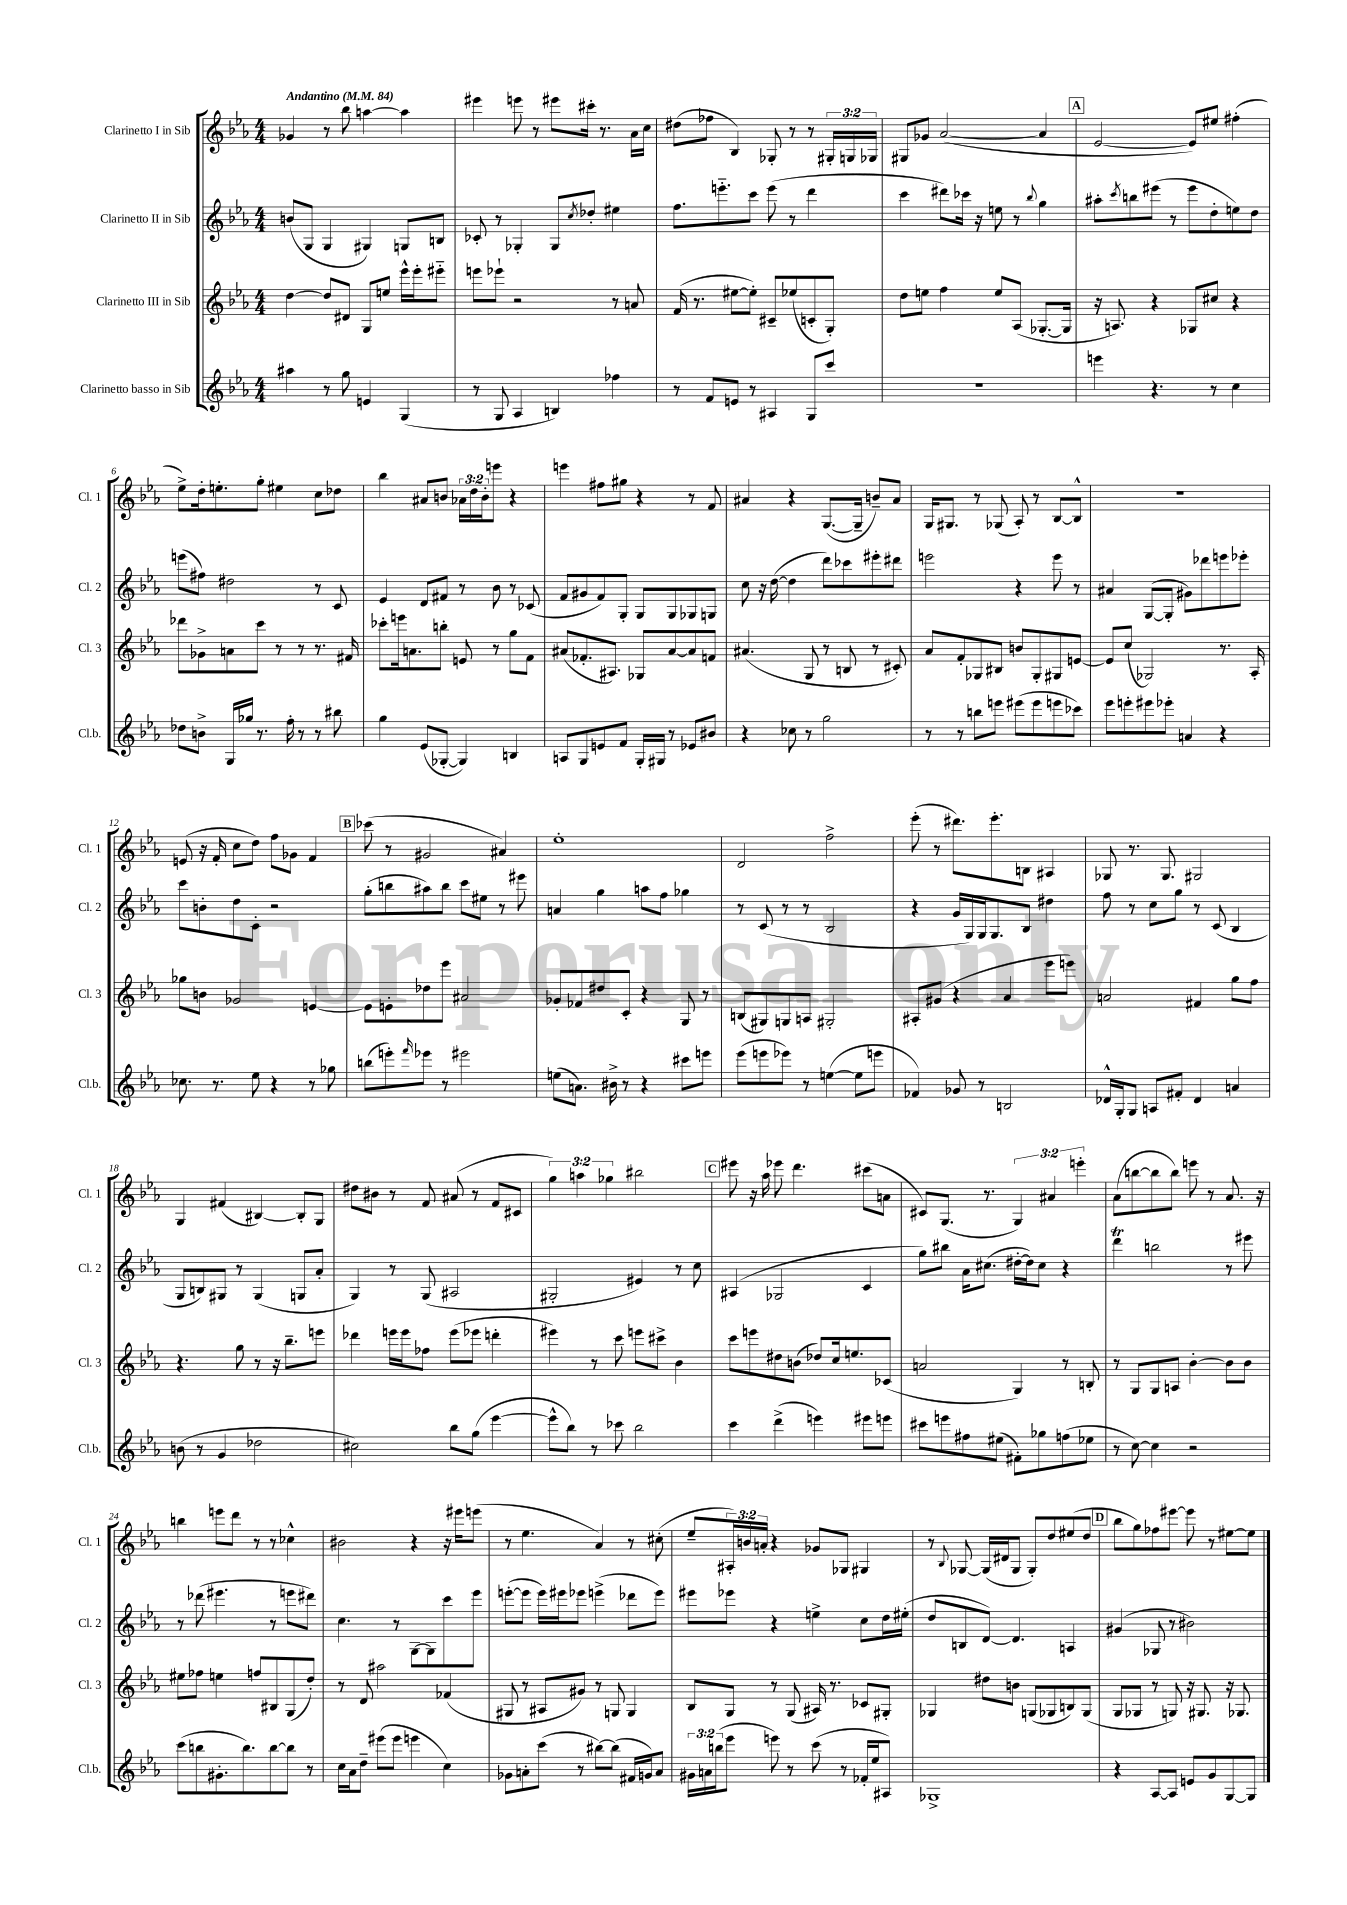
<<
\new StaffGroup <<
\new Staff = "s0" \with { instrumentName = "Clarinetto I in Sib" shortInstrumentName = "Cl. 1" } {
    \clef treble \key ees \major \numericTimeSignature \time 4/4 \override Staff.TupletNumber.text = #tuplet-number::calc-fraction-text \tempo "Andantino" 4 = 84
    ges'4 r8 bes''8 a''4~ a''4 |
    eis'''4 e'''8 r8 eis'''8 cis'''16-. r8. aes'16 c''16 |
    dis''8( fes''8 bes4) ges8-. r8 r8 \tuplet 3/2 { gis16-. g16 ges16 } |
    gis8 ges'8 aes'2~( aes'4 |
    \mark \markup { \box "A" } ees'2~ ees'8) eis''8 fis''4-.( |
    ees''8->) d''16-. e''8.-. g''8-. eis''4 c''8 des''8 |
    bes''4 ais'8 b'8 \tuplet 3/2 { aes'16 d''16 b'16-. } e'''8 r4 |
    e'''4 fis''8 gis''8 r4 r8 f'8 |
    ais'4 r4 g8.~( g16-- b'8--) ais'8 |
    g16 gis8. r8 ges8( aes8-.) r8 bes8~ bes8-^ |
    R1 |
    e'8( r16 f'16-. c''8 d''8) f''8 ges'8 f'4 |
    \mark \markup { \box "B" } ces'''8( r8 gis'2 ais'4) |
    ees''1-. |
    d'2 f''2-> |
    ees'''8-.( r8 dis'''8.) ees'''8.-. b8 ais4 |
    ges8 r8. ges8. gis2 |
    g4 fis'4( bis4~) bis8-. g8 |
    dis''8 bis'8 r8 f'8 ais'8( r8 f'8 cis'8 |
    \tuplet 3/2 { g''4) a''4 ges''4 } bis''2 |
    \mark \markup { \box "C" } eis'''8 r16 aes''16 ees'''8 d'''4. cis'''8( a'8 |
    cis'8) g8.( r8. \tuplet 3/2 { g4) ais'4 e'''4-. } |
    aes'8( b''8~ b''8 b''8) e'''8 r8 aes'8. r16 |
    b''4 e'''8 d'''8 r8 r8 ces''4-^ |
    bis'2 r4 r16 eis'''16 e'''8( |
    r8 ees''4. aes'4) r8 cis''8-.( |
    ees''8-- \tuplet 3/2 { ais16-.) b'16 a'16-. } r4 ges'8 ges8 gis4 |
    r8 \appoggiatura { bes8 } ges8~ ges16( dis'16 ges8 ges8-.) d''8 eis''8( d''8 |
    \mark \markup { \box "D" } bes''8 g''8) fes''8 eis'''8~ eis'''8 r8 eis''8~ eis''8 \bar "|." |
}
\new Staff = "s1" \with { instrumentName = "Clarinetto II in Sib" shortInstrumentName = "Cl. 2" } {
    \clef treble \key ees \major \numericTimeSignature \time 4/4
    b'8( g8 g4 gis4) g8 b8 |
    ces'8-. r8 ges4-. ges8 \acciaccatura { c''8 } des''8-. eis''4 |
    f''8. e'''8.-_ c'''8 e'''8( r8 d'''4 |
    c'''4 dis'''8) ces'''16 r16 e''8 r8 \appoggiatura { bes''8 } g''4 |
    \mark \markup { \box "A" } ais''8-. \acciaccatura { c'''8 } b''8 eis'''8( r8 eis'''8 d''8-. e''8) d''8 |
    e'''8( fis''8) dis''2 r8 c'8 |
    ees'4 d'8 fis'8 r8 bes'8 r8 ces'8( |
    f'8 gis'8 f'8) g8-. g8 g8 ges8 g8 |
    c''8 r16 d''16~( d''4 d'''8) ces'''8 eis'''8-. dis'''8 |
    e'''2 r4 e'''8 r8 |
    ais'4 g8~( g8-. gis'8) des'''8 e'''8 ees'''8-. |
    c'''8 b'8-. d''8 c'8-. r2 |
    \mark \markup { \box "B" } g''8-.( b''8 ais''8) b''8 c'''8 eis''8 r8 eis'''8 |
    a'4 g''4 a''8 f''8 ges''4 |
    r8 c'8( r8 r8 bes2 |
    r4 g'16 g16) g16 g8. bes8 dis''4 |
    f''8 r8 c''8 g''8 r8 c'8( bes4 |
    g8 b8) gis8 r8 gis4( g8 aes'8-. |
    g4) r8 g8( ais2 |
    gis2-. eis'4) r8 c''8 |
    \mark \markup { \box "C" } ais4( ges2 c'4 |
    g''8) bis''8 aes'16 cis''8.( dis''16~-. dis''16) cis''8 r4 |
    d'''4\trill b''2 r8 eis'''8 |
    r8 des'''8( eis'''4. r8 e'''8 dis'''8) |
    c''4. r8 g8~ g8 c'''8 ees'''8 |
    e'''8~-.( e'''8 e'''16) eis'''16 ees'''8 e'''4->( des'''8 e'''8) |
    eis'''8 ees'''8 r4 e''4-> c''8 d''16 eis''16-.( |
    d''8 b8 d'8~) d'4. a4 |
    \mark \markup { \box "D" } gis'4( ges8 r8 bis'2) \bar "|." |
}
\new Staff = "s2" \with { instrumentName = "Clarinetto III in Sib" shortInstrumentName = "Cl. 3" } {
    \clef treble \key ees \major \numericTimeSignature \time 4/4
    d''4~ d''8 dis'8 g8 e''8 ees'''16-^ ees'''16-. eis'''8-_ |
    e'''8 ees'''8-! r2 r8 a'8 |
    f'16( r8. eis''8~ eis''8-.) cis'8-- ees''8( c'8-. g8-.) |
    d''8 e''8 f''4 e''8 aes8( ges8.~-. ges16 |
    \mark \markup { \box "A" } r16 a8.) r4 ges8 cis''8 r4 |
    des'''8 ges'8-> a'8 c'''8 r8 r8 r8. fis'16 |
    ces'''8-. e'''16 a'8. b''8-. e'8 r8 g''8 f'8 |
    ais'8( fes'8.-. ais8.) ges8 ais'8~ ais'8 f'8 |
    ais'4.( g8 r8 b8 r8 cis'8-.) |
    aes'8 f'8-. ges8 bis8 b'8 ges8-. gis8 e'8~ |
    e'8 c''8( ges2) r8. aes16-. |
    ges''8 b'8 ges'2 e'4~ |
    \mark \markup { \box "B" } e'8 e'8-. des''8 ees'''8 ais'2 |
    ges'8-. fes'8 dis''8 c'8-. r4 g8 r8 |
    b8( gis8) g8 a8 gis2-. |
    ais8-. gis'8( r4 aes'4 ees'''8 e'''8) |
    a'2 fis'4 g''8 f''8 |
    r4. g''8 r8 r16 bes''8.-- e'''8 |
    des'''4 e'''16 e'''16 fes''8 e'''8( ees'''8 d'''4-. |
    eis'''4) r8 c'''8 e'''8 cis'''8-> bes'4 |
    \mark \markup { \box "C" } c'''8 e'''8 dis''8 b'8( des''8) c''16 e''8. ces'8( |
    a'2 g4) r8 b8-. |
    r8 g8 g8 a8 bes'4~-. bes'8 bes'8 |
    eis''8 fes''8 e''4 f''8 bis8 g8( d''8-.) |
    r8 d'8 ais''2 fes'4( |
    gis8 r8 ais8 gis'8) r8 g8 g4 |
    bes8 g8 r8 g8( ais16) r8. ces'8 gis8-. |
    ges4 dis''8 b'8 g8( ges8 b8) ges8( |
    \mark \markup { \box "D" } g8 ges8 r8 g8) r16 gis8. r16 ges8. \bar "|." |
}
\new Staff = "s3" \with { instrumentName = "Clarinetto basso in Sib" shortInstrumentName = "Cl.b." } {
    \clef treble \key ees \major \numericTimeSignature \time 4/4 \override Staff.TupletNumber.text = #tuplet-number::calc-fraction-text
    ais''4 r8 g''8 e'4 g4( |
    r8 g8 aes4 b4) fes''4 |
    r8 f'8 e'8 r8 ais4 g8 c'''8 |
    R1 |
    \mark \markup { \box "A" } e'''4 r4. r8 c''4 |
    des''8 b'8-> g16 ges''16 r8. f''16-. r8 r8 bis''8 |
    g''4 ees'8( ges8~-. ges4) b4 |
    a8 g8 e'8 f'8 g16-. gis16 r8 ees'8 bis'8 |
    r4 ces''8 r8 g''2 |
    r8 r8 b''8 e'''8 eis'''8( eis'''8 e'''8 ces'''8) |
    ees'''8 e'''8-. eis'''8 ees'''8-. a'4 r4 |
    ces''8. r8. ees''8 r4 r8 ges''8 |
    \mark \markup { \box "B" } b''8( e'''8-.) \grace { f'''16 } ees'''8 r8 eis'''2 |
    e''8( a'8.) bis'16-> r8 r4 cis'''8 e'''8 |
    ees'''8( e'''8 ees'''8) r8 e''4~( e''8 e'''8 |
    fes'4) ges'8 r8 b2 |
    des'16-^ g16-. g8 a8 fis'8-. des'4 a'4 |
    b'8( r8 g'4 des''2 |
    cis''2) bes''8 g''8( ees'''4~ |
    ees'''8-^ bes''8) r8 ces'''8 bes''2 |
    \mark \markup { \box "C" } c'''4 d'''4->( e'''4) eis'''8 e'''8 |
    cis'''8 e'''8 fis''8 eis''8( fis'8-.) ges''8 f''8( ees''8 |
    r8 c''8~) c''4 r2 |
    c'''8( b''8 gis'8.-. b''8.) b''8~ b''8 r8 |
    c''16 aes'16 d''8-- eis'''8( eis'''8 e'''4 c''4) |
    ges'8 a'8-. c'''8( r8 bis''8~) bis''8( fis'16 g'16) a'8 |
    \tuplet 3/2 { gis'16 a'16 b''16( } ees'''8 e'''8) r8 c'''8( r8 fes'16-. ees''16 ais8) |
    ges1-> |
    \mark \markup { \box "D" } r4 aes8~ aes8 e'8 g'8 g8~ g8 \bar "|." |
}
>>
>>
